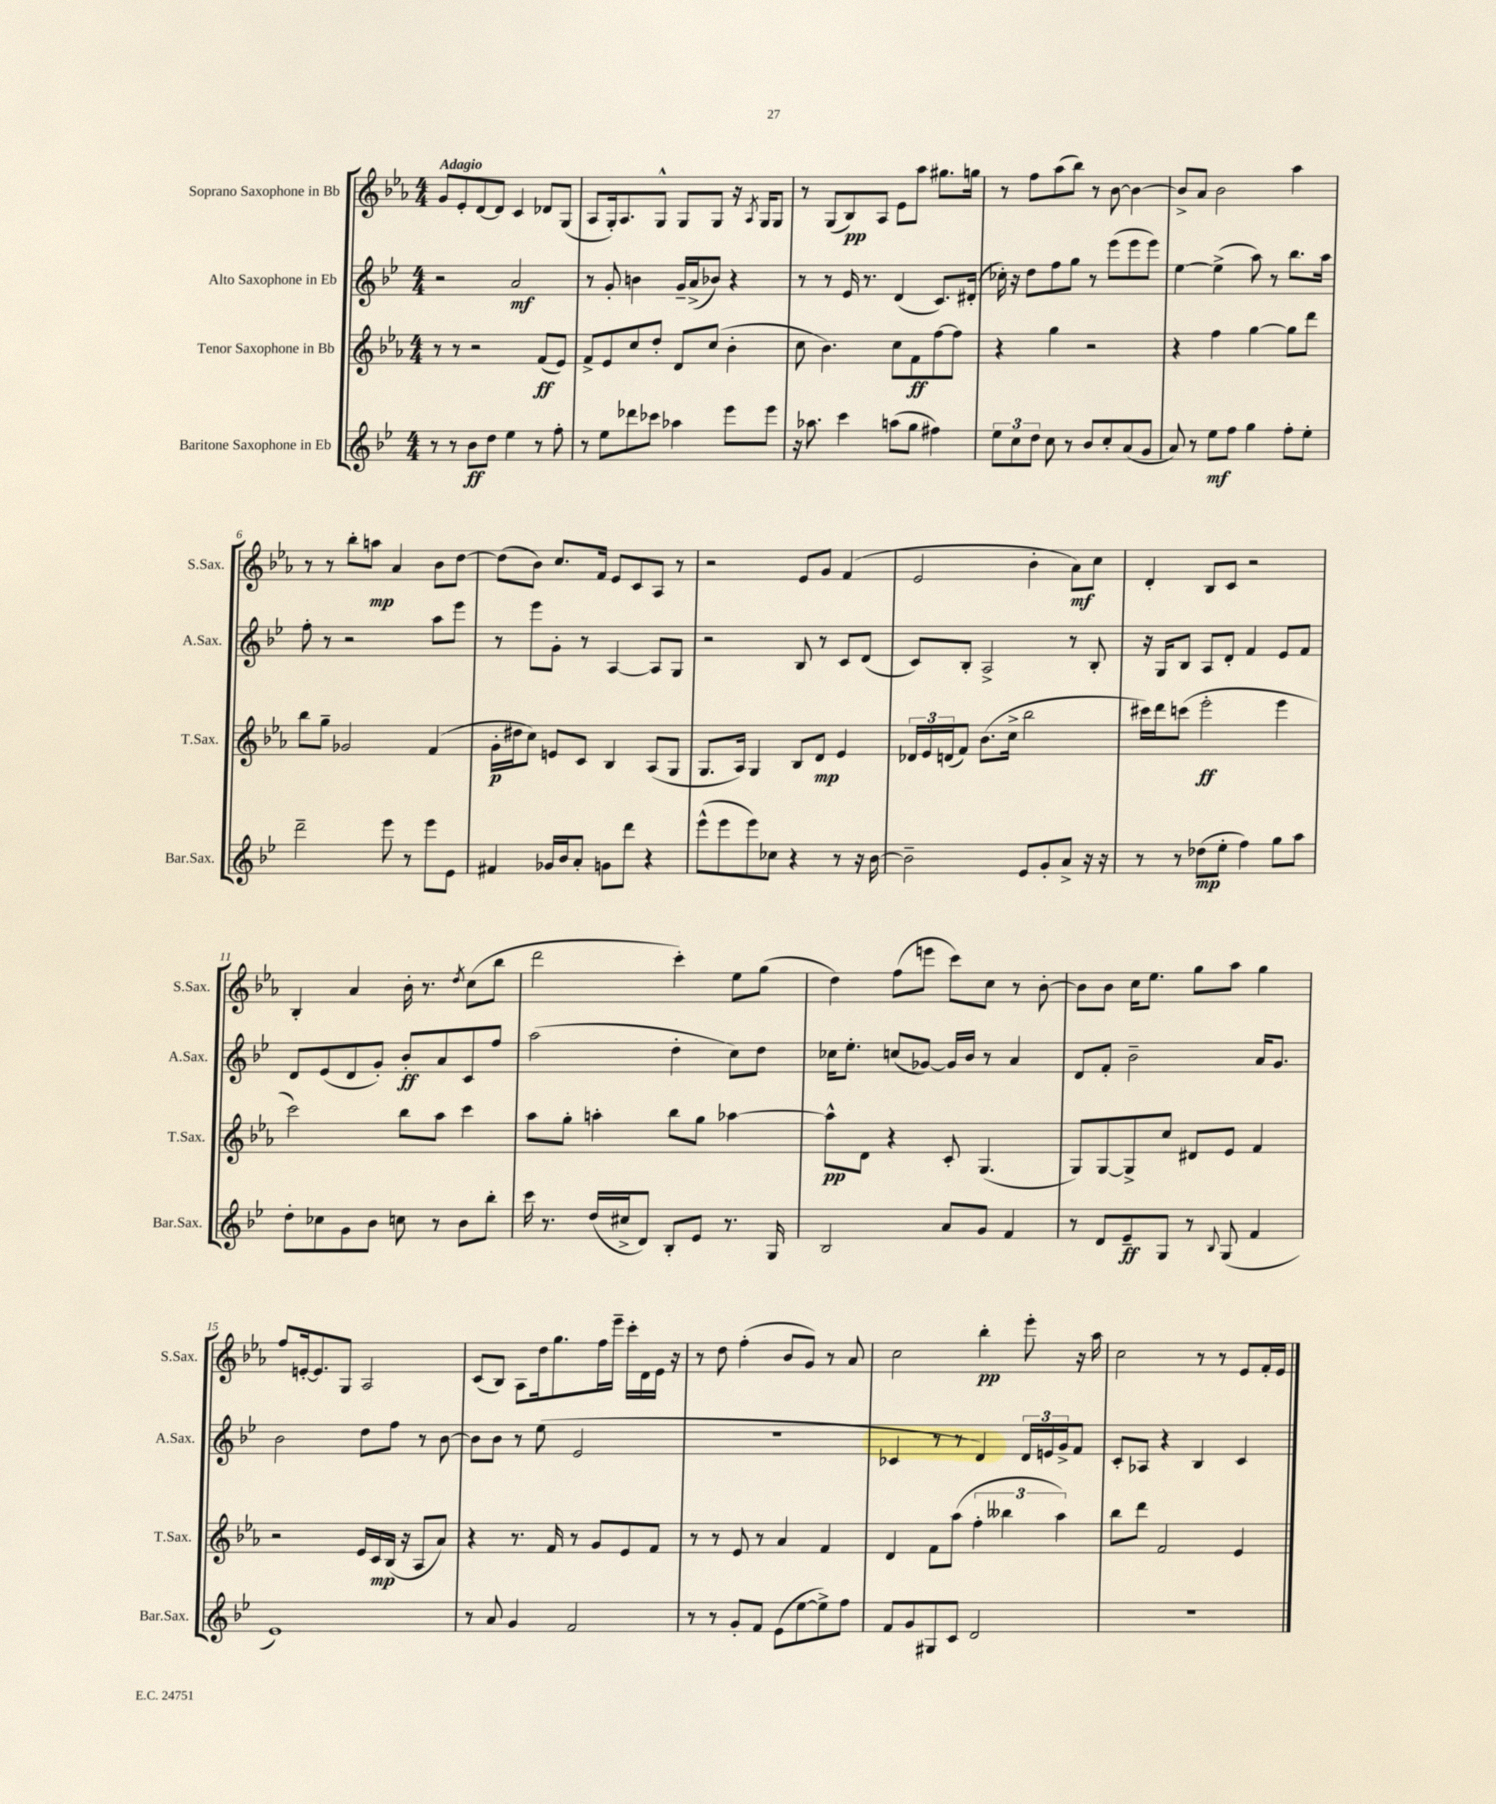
<<
\new StaffGroup <<
\new Staff = "s0" \with { instrumentName = "Soprano Saxophone in Bb" shortInstrumentName = "S.Sax." } {
    \clef treble \key ees \major \numericTimeSignature \time 4/4 \tempo "Adagio"
    g'8 ees'8-. d'8~ d'8 c'4 des'8 g8( |
    aes8 g16-.) aes8. g8-^ g8 g8 r16 \acciaccatura { aes8 } g16 g8 |
    r8 g8( bes8\pp) aes8 ees'8 aes''8 gis''8. g''16 |
    r8 f''8 aes''8( bes''8) r8 bes'8~ bes'4~ |
    bes'8-> aes'8 bes'2 aes''4 |
    r8 r8 bes''8-. a''8\mp aes'4 bes'8 d''8~ |
    d''8( bes'8) c''8. f'16 ees'8 c'8 aes8 r8 |
    r2 ees'8 g'8 f'4( |
    ees'2 bes'4-. aes'8\mf) c''8 |
    d'4-. bes8 c'8 r2 |
    bes4-. aes'4 bes'16-. r8. \acciaccatura { d''8 } c''8( bes''8 |
    d'''2 c'''4-.) ees''8 g''8( |
    d''4) f''8( e'''8 c'''8) c''8 r8 bes'8~-. |
    bes'8 bes'8 c''16 ees''8. g''8 aes''8 g''4 |
    f''8 e'16~-. e'8. g8 aes2 |
    c'8( bes8) aes8 d''16 g''8. f''16 ees'''16-- c'''16-. d'16 ees'16 r16 |
    r8 d''8 f''4-.( bes'8 g'8) r8 aes'8 |
    c''2 bes''4-.\pp ees'''8-. r16 aes''16 |
    c''2 r8 r8 ees'8 f'16-. ees'16 \bar "|." |
}
\new Staff = "s1" \with { instrumentName = "Alto Saxophone in Eb" shortInstrumentName = "A.Sax." } {
    \clef treble \key bes \major \numericTimeSignature \time 4/4
    r2 a'2\mf |
    r8 g'8-. b'4 g'16-- a'16->( bes'8) r4 |
    r8 r8 ees'16 r8. d'4( c'8.) dis'16-.( |
    ces''16-.) r16 d''8 f''8 g''8 r8 ees'''8( ees'''8 ees'''8) |
    ees''4~ ees''4->( a''8) r8 bes''8. a''16 |
    f''8-. r8 r2 a''8 ees'''8 |
    r8 ees'''8 g'8-. r8 a4~ a8 g8 |
    r2 bes8 r8 c'8 d'8( |
    c'8) bes8-. a2-> r8 bes8-. |
    r16 g16 bes8 a8 d'8-. f'4 ees'8 f'8 |
    d'8 ees'8( d'8 g'8-.) bes'8-.\ff a'8 c'8 f''8 |
    a''2( d''4-. c''8) d''8 |
    ces''16 ees''8.-. c''8( ges'8~) ges'16 bes'16 r8 a'4 |
    d'8 f'8-. bes'2-- a'16 g'8. |
    bes'2 d''8 f''8 r8 bes'8~ |
    bes'8 bes'8 r8 ees''8( ees'2 |
    R1 |
    ces'4 r8 r8 d'4) \tuplet 3/2 { d'16 e'16 g'16-> } f'8 |
    c'8-. aes8 r4 bes4 c'4 \bar "|." |
}
\new Staff = "s2" \with { instrumentName = "Tenor Saxophone in Bb" shortInstrumentName = "T.Sax." } {
    \clef treble \key ees \major \numericTimeSignature \time 4/4
    r8 r8 r2 f'8\ff( ees'8) |
    f'8-> ees'8 c''8 d''8-. d'8 c''8( bes'4-. |
    c''8 bes'4.) c''8 f'8\ff f''8~ f''8 |
    r4 g''4 r2 |
    r4 f''4 g''4~ g''8 d'''8 |
    bes''8 g''8-- ges'2 f'4( |
    g'16-.\p dis''16 c''8) e'8 c'8 bes4 aes8( g8 |
    g8. aes16) g4 bes8 d'8\mp ees'4 |
    \tuplet 3/2 { des'16 ees'16 d'16( } f'8) bes'8.( c''16-> bes''2 |
    cis'''16) d'''16 c'''8( ees'''2-.\ff ees'''4 |
    c'''2) bes''8 aes''8 c'''4 |
    aes''8 g''8-. a''4-. bes''8 g''8 aes''4~ |
    aes''8-^\pp d'8 r4 c'8-. g4.( |
    g8) g8~ g8-> c''8 dis'8 ees'8 f'4 |
    r2 ees'16 c'16\mp bes16( r16 aes8 aes'8) |
    r4 r8. f'16 r8 g'8 ees'8 f'8 |
    r8 r8 ees'8 r8 aes'4 f'4 |
    d'4 f'8 aes''8( \tuplet 3/2 { f''4-. beses''4 aes''4) } |
    bes''8 d'''8 f'2 ees'4 \bar "|." |
}
\new Staff = "s3" \with { instrumentName = "Baritone Saxophone in Eb" shortInstrumentName = "Bar.Sax." } {
    \clef treble \key bes \major \numericTimeSignature \time 4/4
    r8 r8 bes'8\ff d''8 ees''4 r8 f''8-. |
    r8 ees''8 des'''8 ces'''8 aes''4 ees'''8 ees'''8 |
    r16 aes''8. c'''4 a''8( g''8 fis''4) |
    \tuplet 3/2 { ees''8 c''8 d''8 } c''8 r8 bes'8 c''8-. a'8( g'8 |
    a'8) r8 ees''8\mf f''8 g''4 f''8-. ees''8-. |
    d'''2-- ees'''8 r8 ees'''8 ees'8 |
    fis'4 ges'16 bes'16 a'8-. g'8 d'''8 r4 |
    ees'''8-^( ees'''8 ees'''8) ces''8 r4 r8 r16 bes'16~ |
    bes'2-- ees'8 g'8-. a'8-> r16 r16 |
    r8 r8 des''8\mp( ees''8-. f''4) g''8 a''8 |
    d''8-. ces''8 g'8 bes'8 c''8 r8 bes'8 bes''8-. |
    c'''16 r8. d''16( cis''16-> d'8) bes8-. ees'8 r8. g16 |
    bes2 a'8 g'8 f'4 |
    r8 d'8 ees'8--\ff g8 r8 \appoggiatura { bes8 } g8( f'4 |
    ees'1) |
    r8 a'8 g'4 f'2 |
    r8 r8 g'8-. f'8 ees'8( ees''8~ ees''8->) f''8 |
    f'8 g'8 gis8 c'8 d'2 |
    R1 \bar "|." |
}
>>
>>
